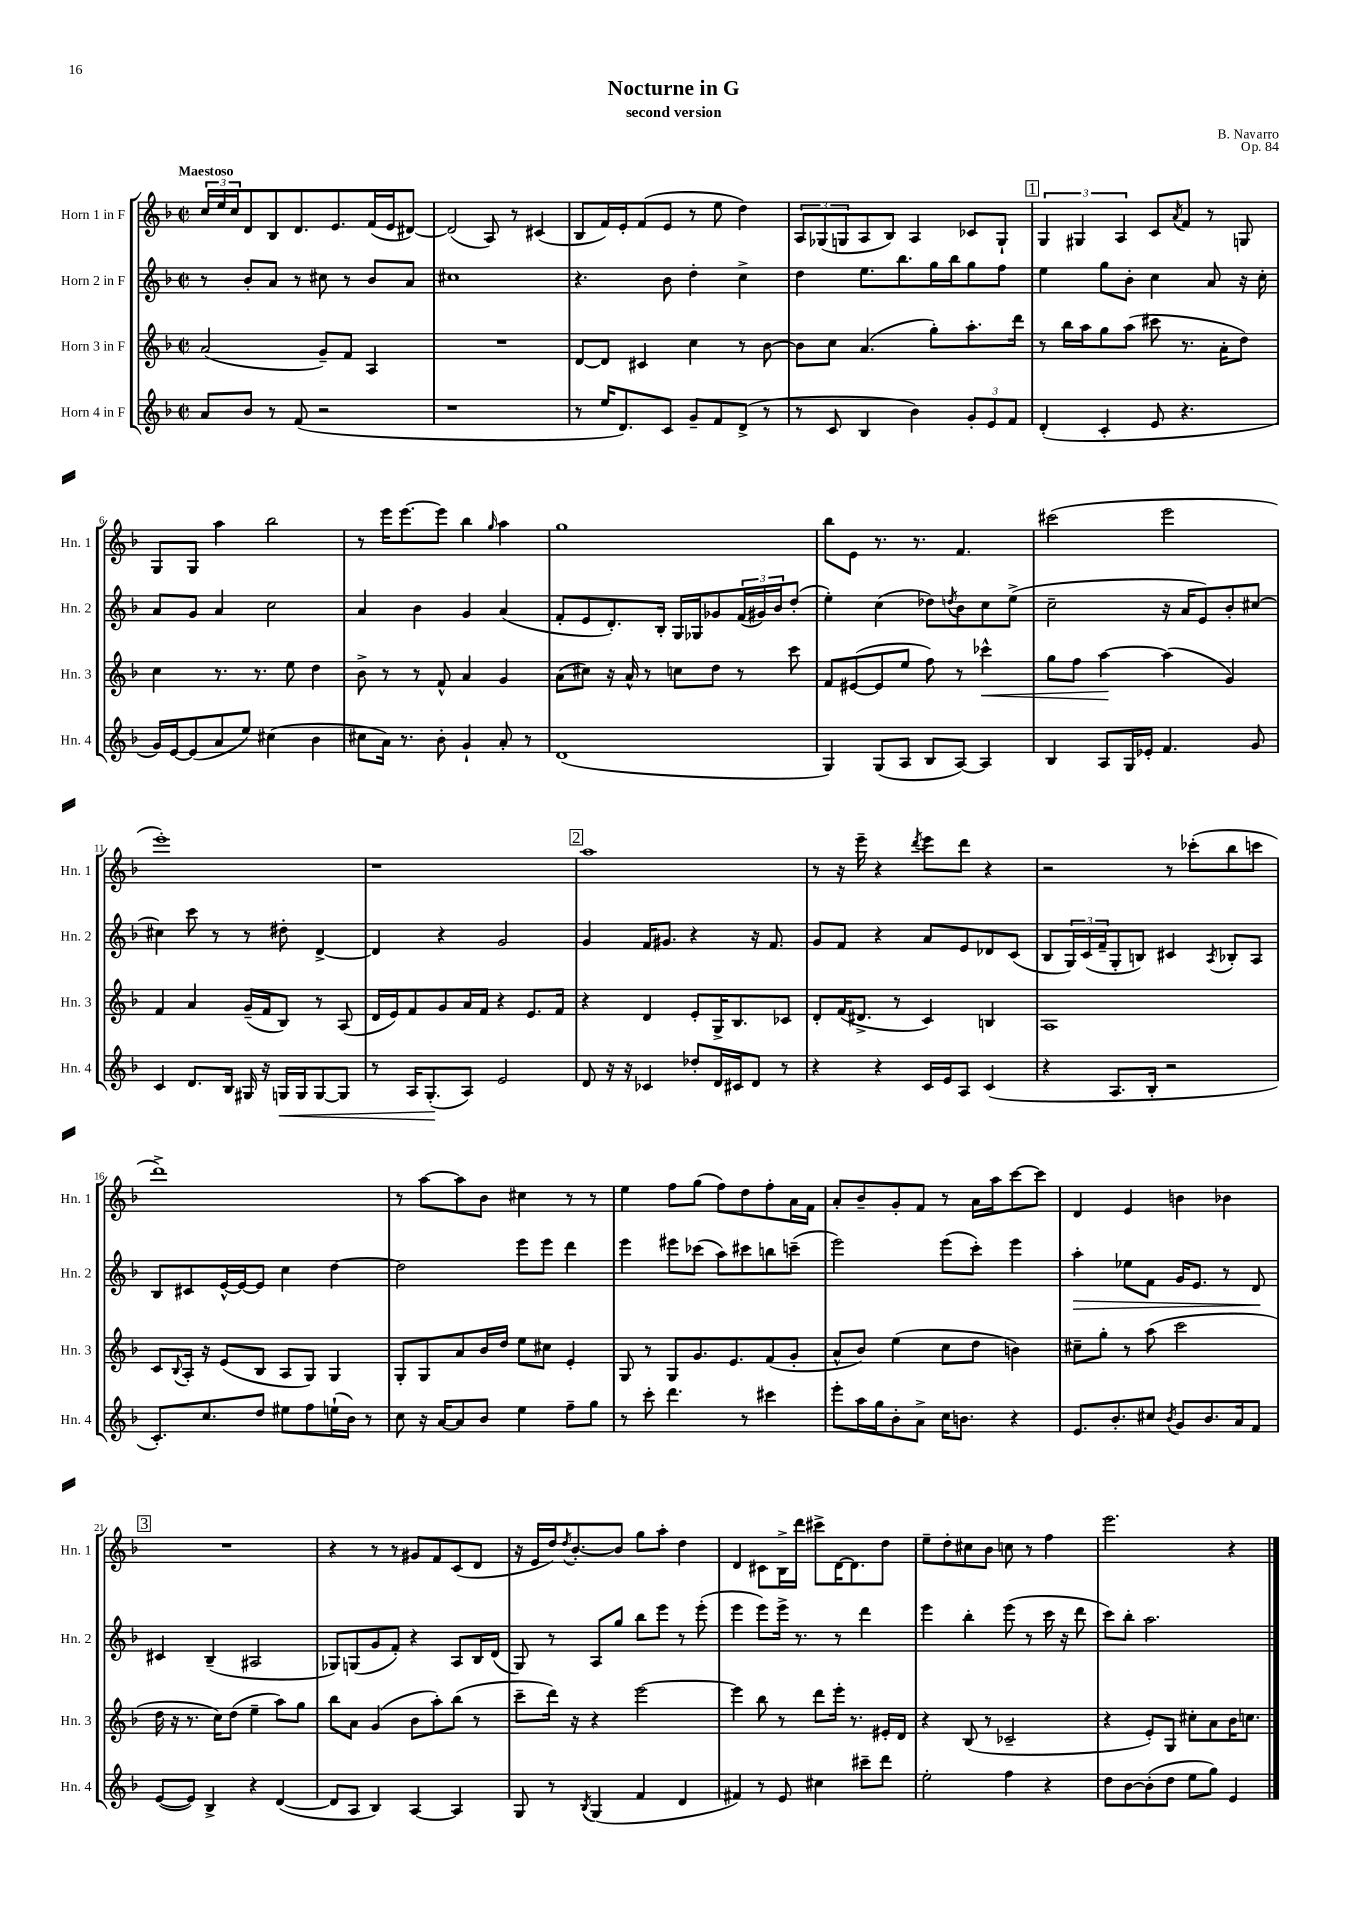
\header { title = "Nocturne in G" composer = "B. Navarro" subtitle = "second version" opus = "Op. 84" }
<<
\new StaffGroup <<
\new Staff = "s0" \with { instrumentName = "Horn 1 in F" shortInstrumentName = "Hn. 1" } {
    \clef treble \key f \major \defaultTimeSignature \time 2/2 \tempo "Maestoso"
    \tuplet 3/2 { c''16 e''16 c''16 } d'8 bes8 d'8. e'8. f'16( e'16 dis'8~) |
    dis'2( a8) r8 cis'4( |
    bes8 f'16) e'16-. f'8( e'8 r8 e''8 d''4) |
    \tuplet 3/2 { a8 ges8( g8 } a8 bes8) a4 ces'8 g8-! |
    \mark \markup { \box "1" } \tuplet 3/2 { g4 gis4 a4 } c'8 \acciaccatura { a'8 } f'8 r8 g8 |
    g8 g8 a''4 bes''2 |
    r8 e'''16 e'''8.~ e'''8 bes''4 \grace { g''16 } a''4 |
    g''1 |
    bes''8 e'8 r8. r8. f'4. |
    cis'''2( e'''2 |
    e'''1-.) |
    r1 |
    \mark \markup { \box "2" } a''1 |
    r8 r16 e'''16-- r4 \acciaccatura { d'''8 } e'''8 d'''8 r4 |
    r2 r8 ces'''8-.( bes''8 c'''8 |
    d'''1->) |
    r8 a''8~ a''8 bes'8 cis''4 r8 r8 |
    e''4 f''8 g''8( f''8) d''8 f''8-. a'16 f'16 |
    a'8-. bes'8-- g'8-. f'8 r8 a'16 a''16 c'''8~ c'''8 |
    d'4 e'4 b'4 bes'4 |
    \mark \markup { \box "3" } R1 |
    r4 r8 r8 gis'8 f'8 c'8( d'8 |
    r16 e'16 d''16) \acciaccatura { d''8 } bes'8.~-. bes'8 g''8 a''8-. d''4 |
    d'4 cis'8 bes16-> d'''16 cis'''8-> d'16~ d'8. d''8 |
    e''8-- d''8-. cis''8 bes'8 c''8 r8 f''4 |
    e'''2. r4 \bar "|." |
}
\new Staff = "s1" \with { instrumentName = "Horn 2 in F" shortInstrumentName = "Hn. 2" } {
    \clef treble \key f \major \defaultTimeSignature \time 2/2
    r8 bes'8-. a'8 r8 cis''8 r8 bes'8 a'8 |
    cis''1 |
    r4. bes'8 d''4-. c''4-> |
    d''4 e''8. bes''8. g''16 bes''16 g''8 f''8 |
    \mark \markup { \box "1" } e''4 g''8 bes'8-. c''4 a'8 r16 c''16-. |
    a'8 g'8 a'4 c''2 |
    a'4 bes'4 g'4 a'4( |
    f'8-. e'8 d'8.-.) bes16-. g16 ges16 ges'8 \tuplet 3/2 { f'16( gis'16) bes'16 } d''8-.( |
    e''4-.) c''4( des''8) \acciaccatura { d''8 } bes'8 c''8 e''8->( |
    c''2-- r16 a'16 e'8) bes'8-. cis''8~ |
    cis''4 c'''8 r8 r8 dis''8-. d'4~-> |
    d'4 r4 g'2 |
    \mark \markup { \box "2" } g'4 f'16 gis'8. r4 r16 f'8. |
    g'8 f'8 r4 a'8 e'8 des'8 c'8( |
    bes8 \tuplet 3/2 { g16) c'16( f'16-- } g8-. b8) cis'4 \acciaccatura { a8 } bes8-. a8 |
    bes8 cis'8 e'16~-^ e'16~ e'8 c''4 d''4~ |
    d''2 e'''8 e'''8 d'''4 |
    e'''4 eis'''8 ces'''8( a''8) cis'''8 b''8 c'''8--( |
    e'''2) e'''8( c'''8-.) e'''4 |
    a''4-.\> ees''8 f'8 g'16 e'8. r8 d'8\! |
    \mark \markup { \box "3" } cis'4 bes4--( ais2 |
    ges8) g8( g'8 f'8-.) r4 a8 bes16 d'16( |
    g8) r8 a8 g''8 bes''8 e'''8 r8 e'''8-.( |
    e'''4 e'''8) e'''16-> r8. r8 d'''4 |
    e'''4 bes''4-. e'''8( r8 c'''16 r16 d'''8 |
    c'''8) bes''8-. a''2. \bar "|." |
}
\new Staff = "s2" \with { instrumentName = "Horn 3 in F" shortInstrumentName = "Hn. 3" } {
    \clef treble \key f \major \defaultTimeSignature \time 2/2
    a'2( g'8--) f'8 a4 |
    R1 |
    d'8~ d'8 cis'4 c''4 r8 bes'8~ |
    bes'8 c''8 a'4.( g''8-.) a''8.-. d'''16 |
    \mark \markup { \box "1" } r8 bes''16 a''16 g''8 a''8( cis'''8 r8. a'16-. d''8) |
    c''4 r8. r8. e''8 d''4 |
    bes'8-> r8 r8 f'8-^ a'4 g'4 |
    a'8( cis''8) r16 a'16-^ r8 c''8 d''8 r8 c'''8 |
    f'8 eis'8~( eis'8 e''8 f''8) r8 ces'''4-^\< |
    g''8 f''8 a''4~\! a''4( g'4) |
    f'4 a'4 g'16--( f'16 bes8) r8 a8( |
    d'16 e'16) f'8 g'8 a'16 f'16 r4 e'8. f'16 |
    \mark \markup { \box "2" } r4 d'4 e'8-. g16-> bes8. ces'8 |
    d'8-. f'16( dis'8.-> r8 c'4) b4 |
    a1 |
    c'8 \appoggiatura { bes8 } a16-. r16 e'8( bes8 a8 g8) g4 |
    g8-. g8 a'8 bes'16 d''16 e''8 cis''8 e'4-. |
    g8 r8 g8 g'8. e'8. f'8( g'8-. |
    a'8-^ bes'8) e''4( c''8 d''8 b'4) |
    cis''8-- g''8-. r8 a''8( c'''2 |
    \mark \markup { \box "3" } d''16 r16 r8. c''16) d''8( e''4-- a''8) g''8 |
    bes''8 a'8 g'4( bes'8 a''8-.) bes''8( r8 |
    c'''8-- d'''16) r16 r4 e'''2~ |
    e'''4 bes''8 r8 d'''8 e'''16-. r8. eis'16-. d'16 |
    r4 bes8( r8 ces'2-- |
    r4 e'8-.) g8 cis''8-. a'8 bes'16 c''8. \bar "|." |
}
\new Staff = "s3" \with { instrumentName = "Horn 4 in F" shortInstrumentName = "Hn. 4" } {
    \clef treble \key f \major \defaultTimeSignature \time 2/2
    a'8 bes'8 r8 f'8( r2 |
    r1 |
    r8 e''16 d'8.) c'8 g'8-- f'8 d'8->( r8 |
    r8 c'8 bes4 bes'4) \tuplet 3/2 { g'8-. e'8 f'8 } |
    \mark \markup { \box "1" } d'4-.( c'4-. e'8 r4. |
    g'16) e'16~ e'8( a'8 e''8) cis''4( bes'4 |
    cis''8 a'16) r8. bes'8-. g'4-! a'8-. r8 |
    d'1( |
    g4) g8( a8 bes8 a8~) a4 |
    bes4 a8 g16 ees'16-. f'4. g'8 |
    c'4 d'8. bes16 gis16 r16 g16\< g16 g8~ g8 |
    r8 a16 g8.-.\!( a8) e'2 |
    \mark \markup { \box "2" } d'8 r16 r16 ces'4 des''8-. d'16 cis'16 d'8 r8 |
    r4 r4 c'16 e'16 a8 c'4( |
    r4 a8. bes16-. r2 |
    c'8.-.) c''8. d''8 eis''8 f''8 e''16-!( bes'16) r8 |
    c''8 r16 a'16~ a'8 bes'8 e''4 f''8-- g''8 |
    r8 c'''8-. d'''4. r8 cis'''4 |
    e'''8-. a''16 g''16 bes'8-. a'8-> c''16 b'8. r4 |
    e'8. bes'8.-. cis''8 \acciaccatura { bes'8 } g'8 bes'8. a'16 f'8 |
    \mark \markup { \box "3" } e'8~( e'8) bes4-> r4 d'4~( |
    d'8 a8 bes4) a4~ a4 |
    g8 r8 \acciaccatura { bes8 } g4( f'4 d'4 |
    fis'4) r8 e'8 cis''4 cis'''8-- d'''8 |
    e''2-. f''4 r4 |
    d''8 bes'8~ bes'8-.( d''8 e''8 g''8) e'4 \bar "|." |
}
>>
>>
